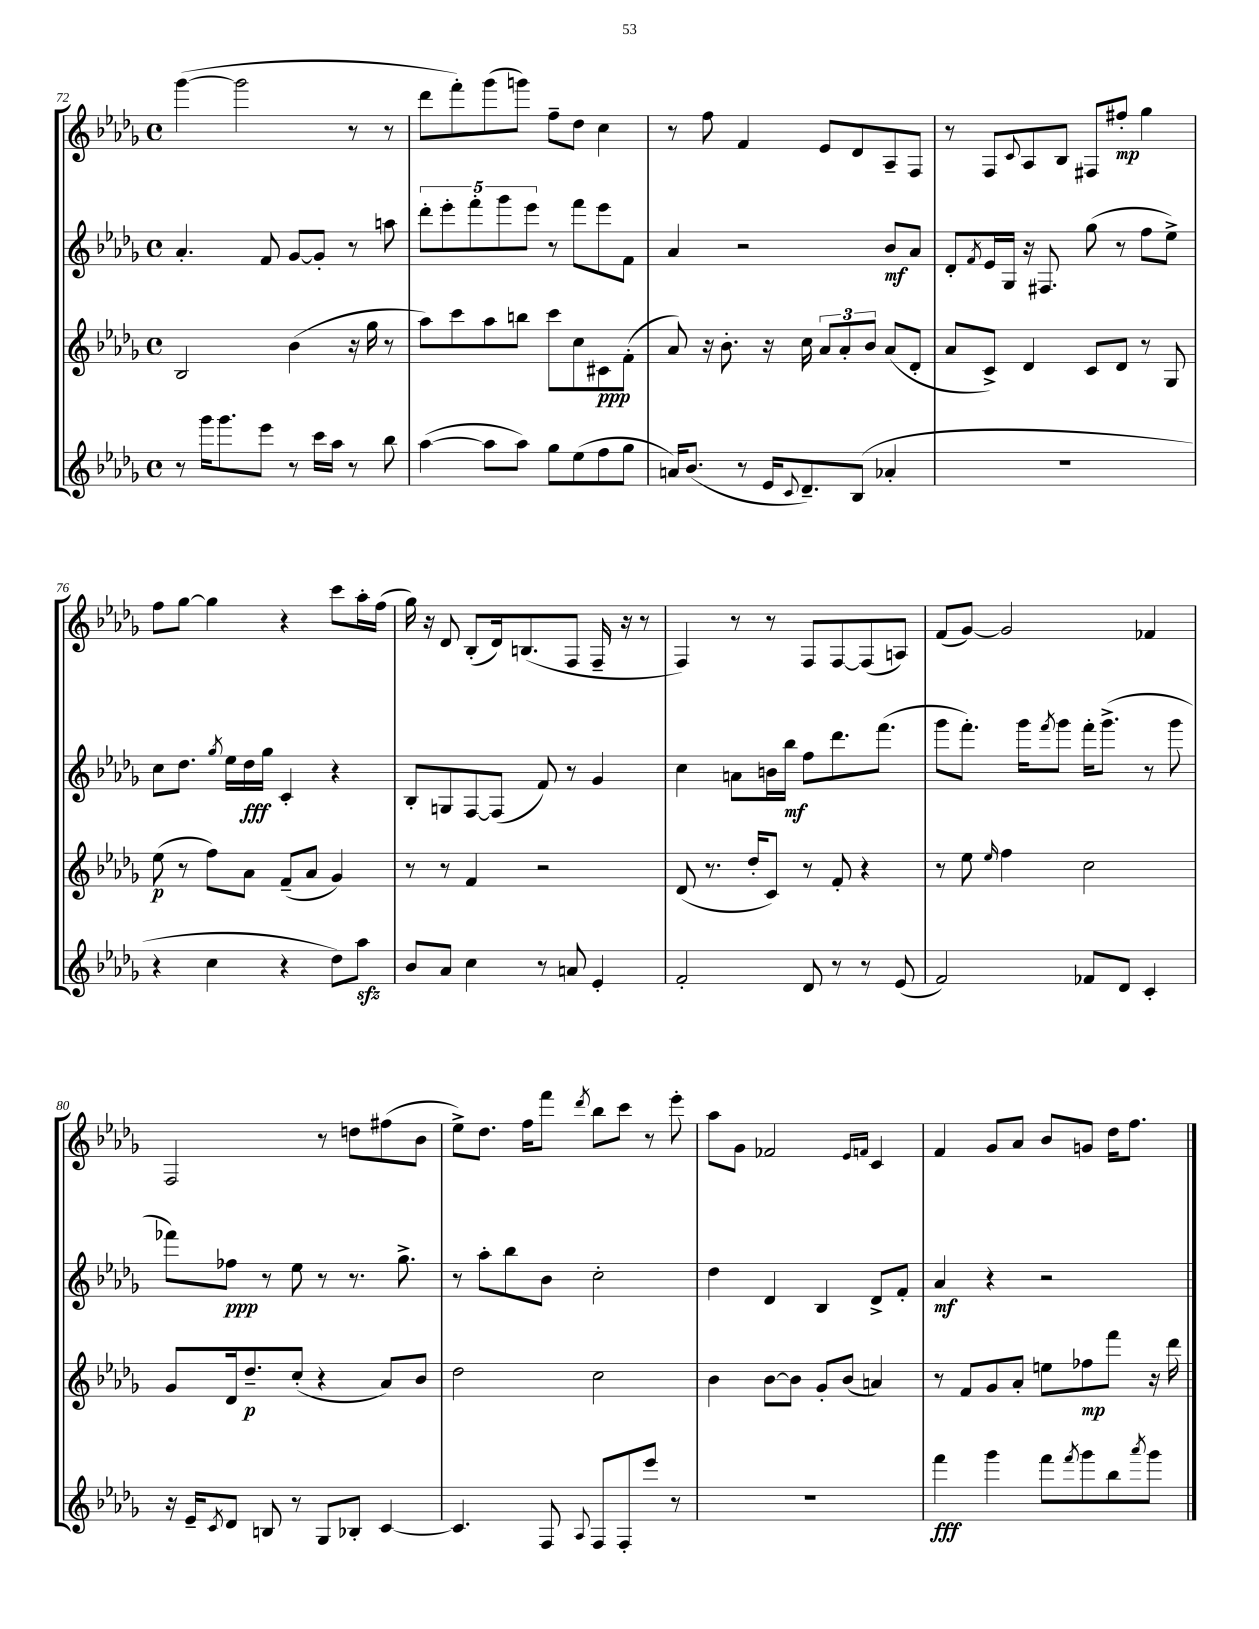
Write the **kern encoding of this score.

**kern	**kern	**kern	**kern
*staff4	*staff3	*staff2	*staff1
*clefG2	*clefG2	*clefG2	*clefG2
*k[b-e-a-d-g-]	*k[b-e-a-d-g-]	*k[b-e-a-d-g-]	*k[b-e-a-d-g-]
*M4/4	*M4/4	*M4/4	*M4/4
*met(c)	*met(c)	*met(c)	*met(c)
8r	2B-	4.a-'	([4ggg-
16ggg-	.	.	.
8.ggg-	.	.	.
.	.	.	2ggg-]
8eee-	.	8f	.
8r	(4b-	[8g-	.
16ccc	.	8g-']	.
16aa-	.	.	.
8r	16r	8r	8r
.	16gg-	.	.
8bb-	8r	8aa	8r
=	=	=	=
([4aa-	8aa-)	10ddd-'	8ddd-
.	.	10eee-'	.
.	8ccc	.	8fff')
.	.	10fff'	.
8aa-]	8aa-	.	(8ggg-
.	.	10ggg-	.
8aa-)	8bb	.	8ggg)
.	.	10eee-	.
8gg-	8ccc	8r	8ff~
(8ee-	8cc	8fff	8dd-
8ff	8c#	8eee-	4cc
8gg-	(8f'	8f	.
=	=	=	=
16a)	8a-)	4a-	8r
(8.b-	.	.	.
.	16r	.	8ff
.	8.b-'	.	.
8r	.	2r	4f
16e-	16r	.	.
8qqc	.	.	.
8.d-~)	16cc	.	.
.	12a-	.	8e-
.	12a-'	.	.
(8B-	.	.	8d-
.	12b-	.	.
4a-'	(8a-	8b-	8A-~
.	8d-'	8a-	8F
=	=	=	=
1r	8a-	8d-'	8r
.	.	8qf	.
.	8c^)	16e-	8F
.	.	16G-	.
.	.	.	8qqc
.	4d-	16r	8A-
.	.	8.F#	.
.	.	.	8B-
.	8c	(8gg-	8F#
.	8d-	8r	8ff#'
.	8r	8ff	4gg-
.	8G-	8ee-^)	.
=	=	=	=
4r	(8ee-	8cc	8ff
.	8r	8.dd-	[8gg-
4cc	8ff)	.	4gg-]
.	.	8qgg-	.
.	.	16ee-	.
.	8a-	16dd-	.
.	.	16gg-	.
4r	(8f~	4c'	4r
.	8a-	.	.
8dd-)	4g-)	4r	8ccc
8aa-	.	.	16aa-'
.	.	.	(16ff
=	=	=	=
8b-	8r	8B-'	16gg-)
.	.	.	16r
8a-	8r	8G	8d-
4cc	4f	[8F	(8B-'
.	.	(8F]	16d-)
.	.	.	(8.B
8r	2r	8f)	.
8a	.	8r	8F
4e-'	.	4g-	16F~
.	.	.	16r
.	.	.	8r
=	=	=	=
2f'	(8d-	4cc	4F)
.	8.r	.	.
.	.	8a	8r
.	16dd-'	.	.
.	8c)	16b	8r
.	.	16bb-	.
8d-	8r	8ff	8F
8r	8f'	8.ddd-	[8F
8r	4r	.	(8F]
.	.	(8.fff	.
(8e-	.	.	8A)
=	=	=	=
2f)	8r	8ggg-	(8f
.	8ee-	8.fff')	[8g-)
.	16qqee-	.	.
.	4ff	.	2g-]
.	.	16ggg-	.
.	.	8qfff	.
.	.	8ggg-	.
8f-	2cc	16fff'	.
.	.	(8.ggg-^	.
8d-	.	.	.
4c'	.	8r	4f-
.	.	8ggg-	.
=	=	=	=
16r	8g-	8fff-)	2F
16e-~	.	.	.
8qc	.	.	.
8d-	16d-	8ff-	.
.	8.dd-~	.	.
8B	.	8r	.
8r	(8cc'	8ee-	.
8G-	4r	8r	8r
8B-'	.	8.r	8dd
[4c	8a-)	.	(8ff#
.	.	8.gg-^	.
.	8b-	.	8b-
=	=	=	=
4.c]	2dd-	8r	8ee-^)
.	.	8aa-'	8.dd-
.	.	8bb-	.
.	.	.	16ff
8F	.	8b-	8fff
8qqA-	.	.	8qddd-
8F	2cc	2cc'	8bb-
8F'	.	.	8ccc
8eee-	.	.	8r
8r	.	.	8eee-'
=	=	=	=
1r	4b-	4dd-	8aa-
.	.	.	8g-
.	[8b-	4d-	2f-
.	8b-]	.	.
.	8g-'	4B-	.
.	(8b-	.	.
.	.	.	16qqe-
.	.	.	16qqf
.	4a)	8d-^	4c
.	.	8f'	.
=	=	=	=
4fff	8r	4a-	4f
.	8f	.	.
4ggg-	8g-	4r	8g-
.	8a-'	.	8a-
8fff	8ee	2r	8b-
8qfff	.	.	.
8ggg-	8ff-	.	8g
8bb-	8fff	.	16dd-
.	.	.	8.ff
8qaaa-	.	.	.
8ggg-	16r	.	.
.	16ddd-	.	.
==	==	==	==
*-	*-	*-	*-
